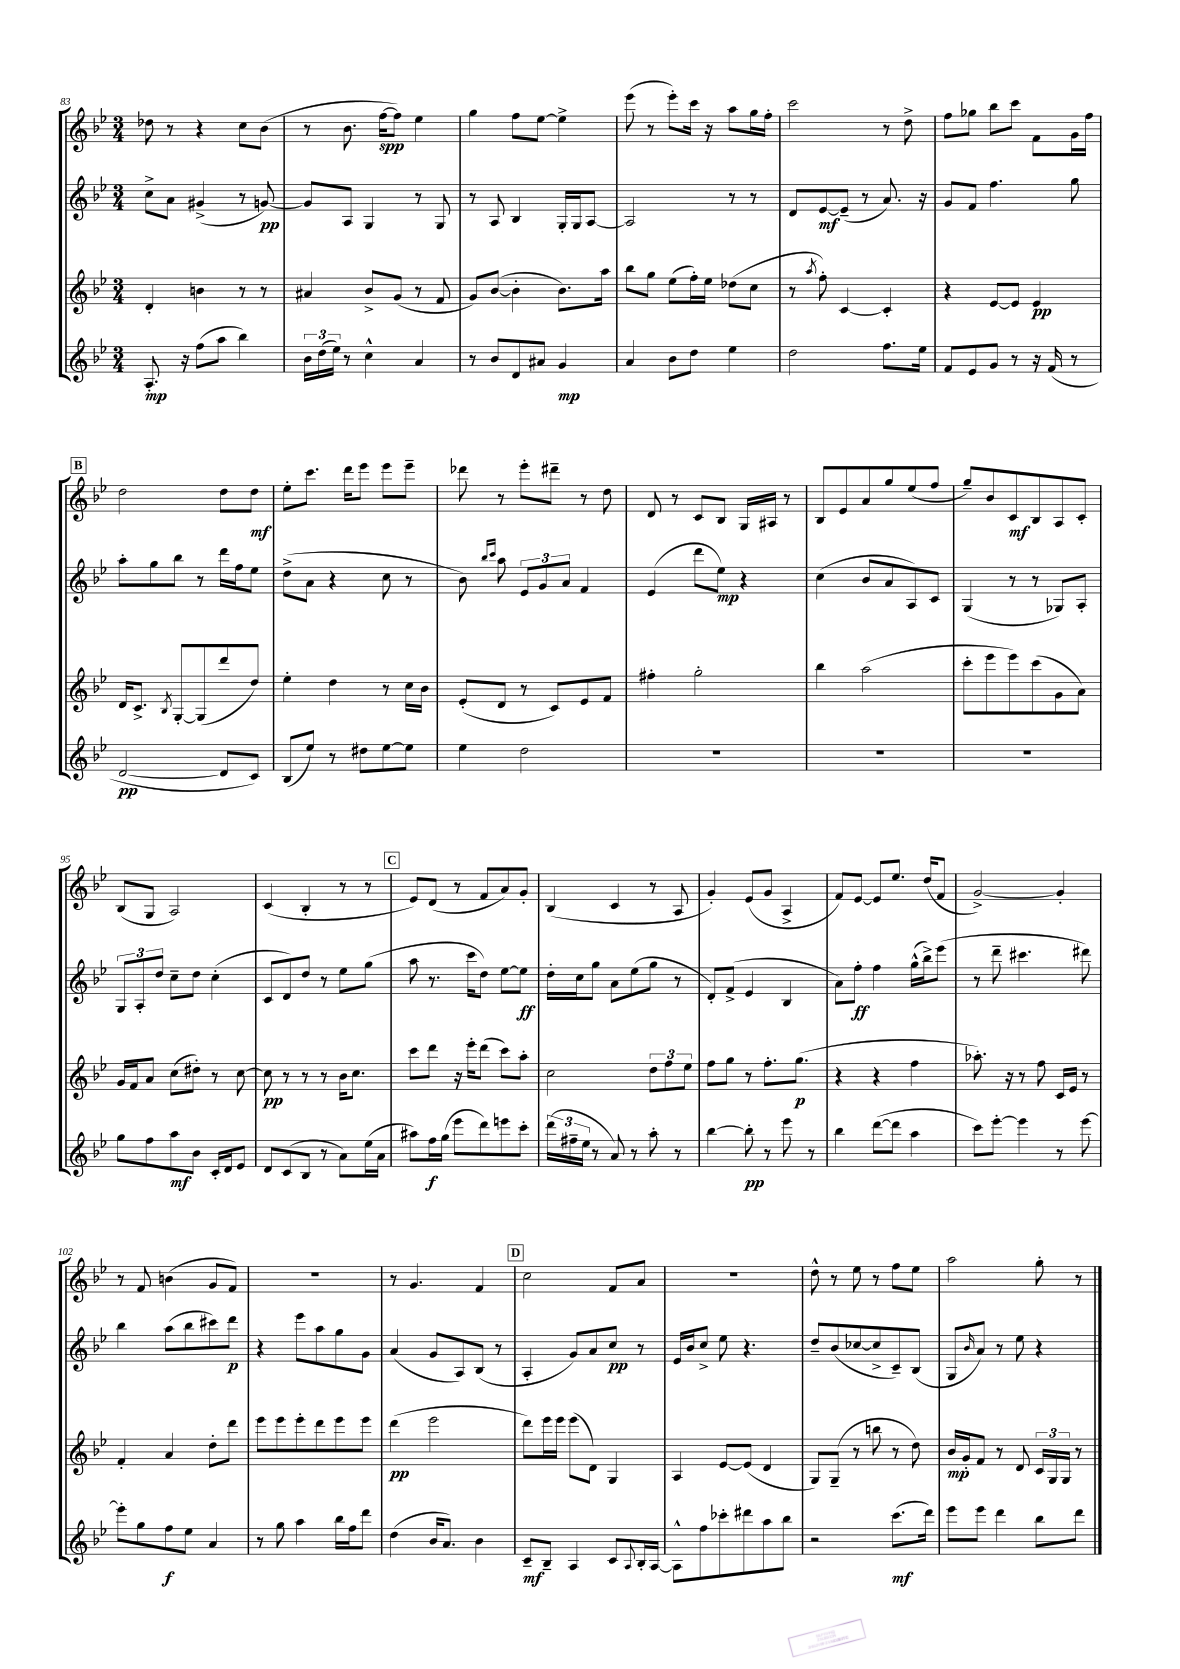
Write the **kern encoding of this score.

**kern	**dynam	**kern	**dynam	**kern	**dynam	**kern	**dynam
*part4	*part4	*part3	*part3	*part2	*part2	*part1	*part1
*staff4	*staff4	*staff3	*staff3	*staff2	*staff2	*staff1	*staff1
*clefG2	*	*clefG2	*	*clefG2	*	*clefG2	*
*k[b-e-]	*	*k[b-e-]	*	*k[b-e-]	*	*k[b-e-]	*
*M3/4	*	*M3/4	*	*M3/4	*	*M3/4	*
=83	=83	=83	=83	=83	=83	=83	=83
8.A'/	mp	4d'/	.	8cc^\L	.	8dd-X\	.
.	.	.	.	8a\J	.	8r	.
16r	.	.	.	.	.	.	.
(8ff\L	.	4bn\	.	(4g#X^/	.	4r	.
8aa\J	.	.	.	.	.	.	.
4bb-\)	.	8r	.	8r	.	8cc\L	.
.	.	8r	.	[8gn/)	pp	(8b-\J	.
=84	=84	=84	=84	=84	=84	=84	=84
24b-\LL	.	4a#X/	.	8g/L]	.	8r	.
(24dd\	.	.	.	.	.	.	.
24ee-\JJ)	.	.	.	.	.	.	.
8r	.	.	.	8A/J	.	8.b-\	.
4cc^^\	.	8b-^/L	.	4G/	.	.	.
.	.	.	.	.	.	[16ff\KL	spp
.	.	(8g/J	.	.	.	8ff\J])	.
4a/	.	8r	.	8r	.	4ee-\	.
.	.	8f/	.	8G/	.	.	.
=85	=85	=85	=85	=85	=85	=85	=85
8r	.	8g/L)	.	8r	.	4gg\	.
8b-/L	.	([8b-/J	.	8A/	.	.	.
8d/	.	4b-'\]	.	4B-/	.	8ff\L	.
8a#X/J	.	.	.	.	.	[8ee-\J	.
4g/	mp	8.b-\L)	.	16G'/LL	.	4ee-^\]	.
.	.	.	.	16G/J	.	.	.
.	.	.	.	[8A/J	.	.	.
.	.	16aa\Jk	.	.	.	.	.
=86	=86	=86	=86	=86	=86	=86	=86
4a/	.	8bb-\L	.	2A/]	.	(8eee-\	.
.	.	8gg\J	.	.	.	8r	.
8b-\L	.	(8ee-\L	.	.	.	8eee-'\L)	.
8dd\J	.	16ff'\L)	.	.	.	16ccc\Jk	.
.	.	16ee-\JJ	.	.	.	16r	.
4ee-\	.	(8dd-X\L	.	8r	.	8aa\L	.
.	.	8cc\J	.	8r	.	16gg\L	.
.	.	.	.	.	.	16ff'\JJ	.
=87	=87	=87	=87	=87	=87	=87	=87
2dd\	.	8r	.	8d/L	.	2ccc\	.
.	.	8qaa/	.	.	.	.	.
.	.	8ff'\)	.	[8e-/	mf	.	.
.	.	[4c/	.	(8e-~/J]	.	.	.
.	.	.	.	8r	.	.	.
8.ff\L	.	4c'/]	.	8.a/)	.	8r	.
.	.	.	.	.	.	8dd^\	.
16ee-\Jk	.	.	.	16r	.	.	.
=88	=88	=88	=88	=88	=88	=88	=88
8f/L	.	4r	.	8g/L	.	8ff\L	.
8e-/	.	.	.	8f/J	.	8gg-X\J	.
8g/J	.	[8e-/L	.	4.ff\	.	8bb-\L	.
8r	.	8e-/J]	.	.	.	8ccc\J	.
16r	.	4e-/	pp	.	.	8f\L	.
(16f/	.	.	.	.	.	.	.
8r	.	.	.	8gg\	.	16g\L	.
.	.	.	.	.	.	16ff\JJ	.
!!LO:LB:g=z
!!LO:REH:place=s1:t=B
=89	=89	=89	=89	=89	=89	=89	=89
[2d/	pp	16d/KL	.	8aa'\L	.	2dd\	.
.	.	8.c^/J	.	.	.	.	.
.	.	.	.	8gg\	.	.	.
.	.	8qB-/	.	.	.	.	.
.	.	[8G'/L	.	8bb-\J	.	.	.
.	.	(8G/]	.	8r	.	.	.
8d/L]	.	8ddd/	.	16ddd\LL	.	8dd\L	.
.	.	.	.	16ff\J	.	.	.
8c/J)	.	8dd/J)	.	8ee-\J	.	8dd\J	mf
=90	=90	=90	=90	=90	=90	=90	=90
(8B-/L	.	4ee-'\	.	(8dd^\L	.	8ee-'\L	.
8ee-/J)	.	.	.	8a\J	.	8.ccc\J	.
8r	.	4dd\	.	4r	.	.	.
.	.	.	.	.	.	16ddd\KL	.
8dd#X\L	.	.	.	.	.	8eee-\J	.
[8ee-\	.	8r	.	8cc\	.	8eee-\L	.
8ee-\J]	.	16cc\LL	.	8r	.	8eee-~\J	.
.	.	16b-\JJ	.	.	.	.	.
=91	=91	=91	=91	=91	=91	=91	=91
4ee-\	.	(8e-'/L	.	8b-\)	.	8ddd-X\	.
.	.	.	.	16qqbb-/LL	.	.	.
.	.	.	.	16qqccc/JJ	.	.	.
.	.	8d/J	.	8aa\	.	8r	.
2dd\	.	8r	.	12e-/L	.	8eee-'\L	.
.	.	.	.	12g/	.	.	.
.	.	8c/L)	.	.	.	8ddd#X~\J	.
.	.	.	.	12a/J	.	.	.
.	.	8e-/	.	4f/	.	8r	.
.	.	8f/J	.	.	.	8dd\	.
=92	=92	=92	=92	=92	=92	=92	=92
2.r	.	4ff#X'\	.	(4e-/	.	8d/	.
.	.	.	.	.	.	8r	.
.	.	2gg'\	.	8ddd\L	.	8c/L	.
.	.	.	.	8ee-\J)	mp	8B-/J	.
.	.	.	.	4r	.	16G/LL	.
.	.	.	.	.	.	16A#X/JJ	.
.	.	.	.	.	.	8r	.
=93	=93	=93	=93	=93	=93	=93	=93
2.r	.	4bb-\	.	(4cc\	.	8B-/L	.
.	.	.	.	.	.	8e-/	.
.	.	(2aa\	.	8b-/L	.	8a/	.
.	.	.	.	8a/	.	8gg/	.
.	.	.	.	8A/)	.	(8ee-/	.
.	.	.	.	8c/J	.	8ff/J	.
=94	=94	=94	=94	=94	=94	=94	=94
2.r	.	8ccc'\L	.	(4G/	.	8gg~/L)	.
.	.	8eee-\	.	.	.	8b-/	.
.	.	8eee-\)	.	8r	.	8c/	mf
.	.	(8ccc\	.	8r	.	8B-/	.
.	.	8g\	.	8G-X/L)	.	8A/	.
.	.	8a\J)	.	8A'/J	.	8c'/J	.
!!LO:LB:g=z
=95	=95	=95	=95	=95	=95	=95	=95
8gg\L	.	16g/LL	.	12G/L	.	(8B-/L	.
.	.	16f/J	.	.	.	.	.
.	.	.	.	12A'/	.	.	.
8ff\	.	8a/J	.	.	.	8G/J	.
.	.	.	.	12dd/J	.	.	.
8aa\	mf	(8cc\L	.	8cc~\L	.	2A/)	.
8b-\J	.	8dd#X'\J)	.	8dd\J	.	.	.
16c'/LL	.	8r	.	(4cc'\	.	.	.
16d/J	.	.	.	.	.	.	.
8e-/J	.	[8cc\	.	.	.	.	.
=96	=96	=96	=96	=96	=96	=96	=96
8d/L	.	8cc\]	pp	8c/L	.	(4c/	.
(8c/	.	8r	.	8d/)	.	.	.
8B-/J	.	8r	.	8dd/J	.	4B-'/	.
8r	.	8r	.	8r	.	.	.
8a\L)	.	16b-\KL	.	8ee-\L	.	8r	.
.	.	8.cc\J	.	.	.	.	.
(16ee-\L	.	.	.	(8gg\J	.	8r	.
16a\JJ	.	.	.	.	.	.	.
!!LO:REH:place=s1:t=C
=97	=97	=97	=97	=97	=97	=97	=97
8aa#X\L)	.	8ccc\L	.	8aa\	.	8e-/L)	.
16ff\L	f	8ddd\J	.	8.r	.	(8d/J	.
(16gg\JJ	.	.	.	.	.	.	.
8eee-\L	.	16r	.	.	.	8r	.
.	.	16eee-'\KL	.	16ccc\KL	.	.	.
8ddd\)	.	(8ddd\J	.	8dd\J)	.	8f/L	.
8eeen\	.	8ccc\L)	.	[8ee-\L	.	8a/)	.
8ccc'\J	.	8aa'\J	.	8ee-\J]	ff	8g'/J	.
=98	=98	=98	=98	=98	=98	=98	=98
(24ddd\LL	.	2cc\	.	16dd'\LL	.	(4B-/	.
24ff#X~\	.	.	.	.	.	.	.
.	.	.	.	16cc\J	.	.	.
24ee-\JJ	.	.	.	.	.	.	.
8r	.	.	.	8gg\J	.	.	.
8a/)	.	.	.	8a\L	.	4c/	.
8r	.	.	.	(8ee-\	.	.	.
8aa'\	.	12dd\L	.	8gg\J	.	8r	.
.	.	12ff\	.	.	.	.	.
8r	.	.	.	8r	.	8A/	.
.	.	12ee-\J	.	.	.	.	.
=99	=99	=99	=99	=99	=99	=99	=99
[4bb-\	.	8ff\L	.	8d'/L)	.	4g'/)	.
.	.	8gg\J	.	(8f^/J	.	.	.
8bb-'\]	pp	8r	.	4e-/	.	(8e-/L	.
8r	.	8.ff'\L	.	.	.	8g/J	.
8eee-\	.	.	.	4B-/	.	4A^/	.
.	.	(8.gg\J	p	.	.	.	.
8r	.	.	.	.	.	.	.
=100	=100	=100	=100	=100	=100	=100	=100
4bb-\	.	4r	.	8a\L)	.	8f/L)	.
.	.	.	.	8ff'\J	ff	[8e-/J	.
([8ddd\L	.	4r	.	4ff\	.	8e-/L]	.
8ddd\J]	.	.	.	.	.	8.ee-/J	.
4aa\	.	4ff\	.	(16gg^^\LL	.	.	.
.	.	.	.	16bb-^\J)	.	(16dd/KL	.
.	.	.	.	(8eee-\J	.	8f/J	.
=101	=101	=101	=101	=101	=101	=101	=101
8ccc\L)	.	8.aa-X'\)	.	8r	.	[2g^/)	.
[8eee-'\J	.	.	.	8ddd~\	.	.	.
.	.	16r	.	.	.	.	.
4eee-\]	.	8r	.	4.ccc#X\	.	.	.
.	.	8ff\	.	.	.	.	.
8r	.	16c/LL	.	.	.	4g'/]	.
.	.	16e-/JJ	.	.	.	.	.
[8eee-\	.	8r	.	8ddd#X\)	.	.	.
!!LO:LB:g=z
=102	=102	=102	=102	=102	=102	=102	=102
8eee-'\L]	.	4f'/	.	4bb-\	.	8r	.
8gg\	.	.	.	.	.	8f/	.
8ff\	f	4a/	.	(8aa\L	.	(4bn\	.
8ee-\J	.	.	.	8bb-\	.	.	.
4a/	.	8dd'\L	.	8ccc#X\)	.	8g/L	.
.	.	8ddd\J	.	8ddd\J	p	8f/J)	.
=103	=103	=103	=103	=103	=103	=103	=103
8r	.	8eee-\L	.	4r	.	2.r	.
8gg\	.	8eee-\	.	.	.	.	.
4aa\	.	8eee-'\	.	8eee-\L	.	.	.
.	.	8ddd\	.	8aa\	.	.	.
16bb-\LL	.	8eee-\	.	8gg\	.	.	.
16ff\J	.	.	.	.	.	.	.
8ddd\J	.	8eee-\J	.	8g\J	.	.	.
=104	=104	=104	=104	=104	=104	=104	=104
(4dd\	.	(4ddd\	pp	(4a/	.	8r	.
.	.	.	.	.	.	4.g/	.
16b-/KL	.	2eee-\	.	8g/L	.	.	.
8.a/J)	.	.	.	.	.	.	.
.	.	.	.	8A/)	.	.	.
4b-\	.	.	.	(8B-/J	.	4f/	.
.	.	.	.	8r	.	.	.
!!LO:REH:place=s1:t=D
=105	=105	=105	=105	=105	=105	=105	=105
8c~/L	mf	8ddd\L)	.	4A'/	.	2cc\	.
8B-~/J	.	16eee-\L	.	.	.	.	.
.	.	16eee-\JJ	.	.	.	.	.
4A/	.	(8eee-\L	.	8g/L)	.	.	.
.	.	8d\J)	.	8a/	.	.	.
8c/L	.	4G/	.	8cc/J	pp	8f/L	.
8qqA/	.	.	.	.	.	.	.
16B-'/L	.	.	.	8r	.	8a/J	.
[16A/JJ	.	.	.	.	.	.	.
=106	=106	=106	=106	=106	=106	=106	=106
8A^^\L]	.	4A/	.	16e-/LL	.	2.r	.
.	.	.	.	16b-/J	.	.	.
8ff\	.	.	.	8cc^/J	.	.	.
8ccc-X'\	.	[8e-/L	.	8ee-\	.	.	.
8ddd#X\	.	(8e-/J]	.	4.r	.	.	.
8aa\	.	4d/	.	.	.	.	.
8bb-\J	.	.	.	.	.	.	.
=107	=107	=107	=107	=107	=107	=107	=107
2r	.	8G/L)	.	8dd~/L	.	8dd^^\	.
.	.	(8G~/J	.	(8b-/	.	8r	.
.	.	8r	.	[8cc-X/	.	8ee-\	.
.	.	8bbn\	.	8cc-^/]	.	8r	.
(8.ccc\L	mf	8r	.	8c~/)	.	8ff\L	.
.	.	8dd\)	.	(8B-/J	.	8ee-\J	.
16ddd\Jk)	.	.	.	.	.	.	.
=108	=108	=108	=108	=108	=108	=108	=108
8eee-\L	.	16b-/LL	mp	8G/L	.	2aa\	.
.	.	16g'/J	.	.	.	.	.
.	.	.	.	16qqb-/	.	.	.
8eee-\J	.	8f/J	.	8a/J)	.	.	.
4ddd\	.	8r	.	8r	.	.	.
.	.	8d/	.	8ee-\	.	.	.
8bb-\L	.	24c/LL	.	4r	.	8gg'\	.
.	.	24G/	.	.	.	.	.
.	.	24G/JJ	.	.	.	.	.
8ddd\J	.	8r	.	.	.	8r	.
==	==	==	==	==	==	==	==
*-	*-	*-	*-	*-	*-	*-	*-
